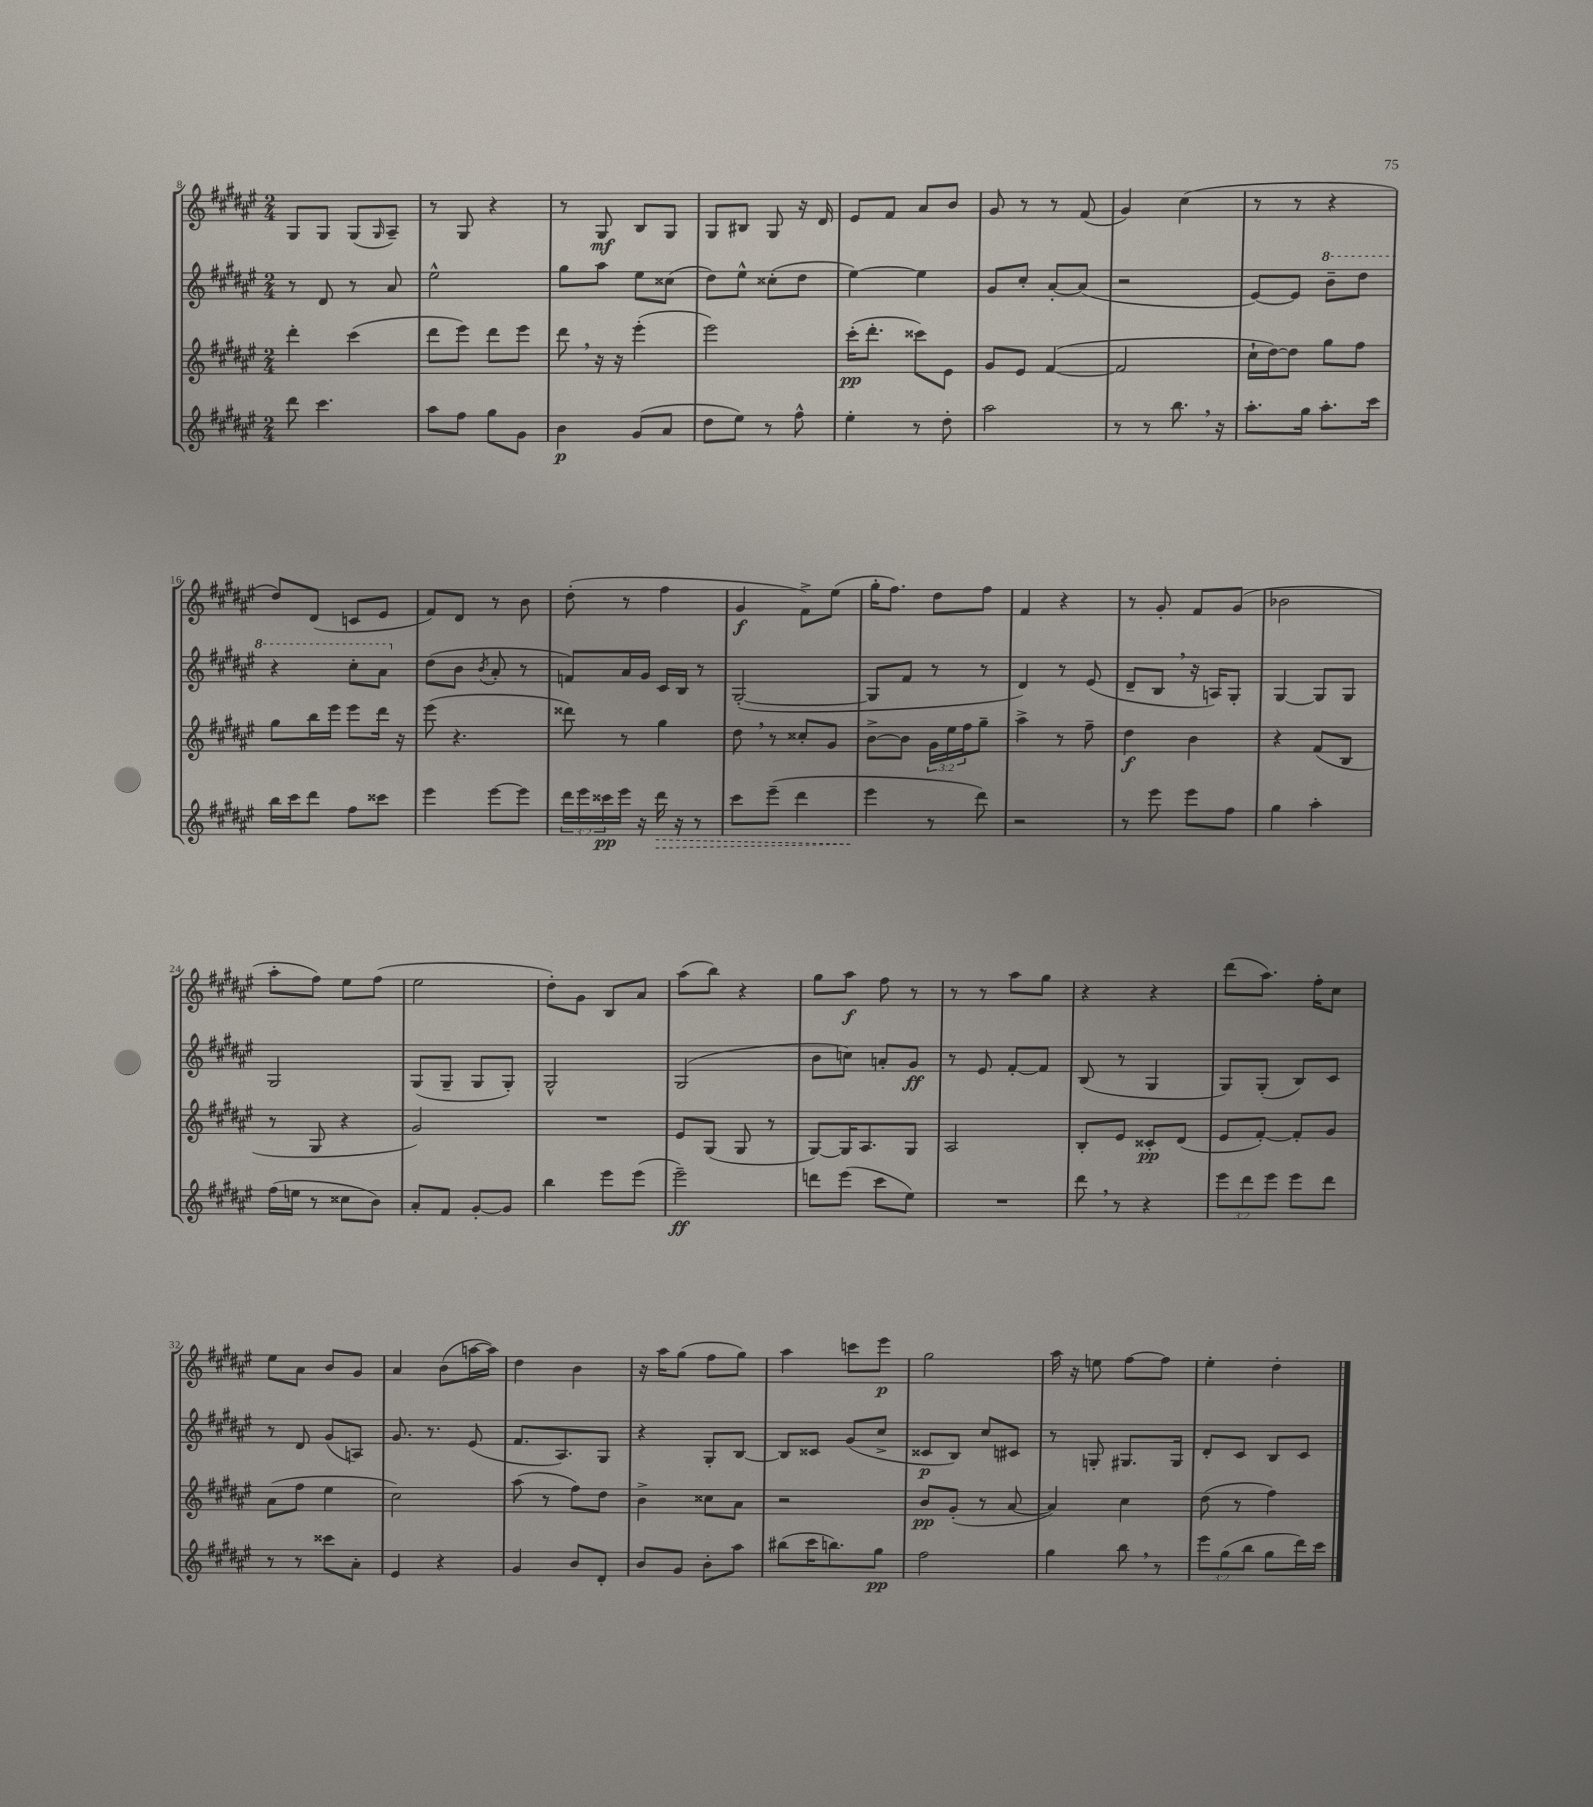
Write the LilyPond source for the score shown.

<<
\new StaffGroup <<
\new Staff = "s0" {
    \clef treble \key fis \major \numericTimeSignature \time 2/4
    gis8 gis8 gis8( \grace { gis16 } ais8--) |
    r8 gis8 r4 |
    r8 gis8\mf b8 gis8 |
    gis8 bis8 gis8 r16 dis'16 |
    eis'8 fis'8 ais'8 b'8 |
    gis'8 r8 r8 fis'8( |
    gis'4) cis''4( |
    r8 r8 r4 |
    dis''8) dis'8( c'8 eis'8 |
    fis'8) dis'8 r8 b'8 |
    dis''8-.( r8 fis''4 |
    gis'4\f fis'8->) eis''8( |
    gis''16-. fis''8.) dis''8 fis''8 |
    fis'4 r4 |
    r8 gis'8-. fis'8 gis'8( |
    bes'2 |
    ais''8-. fis''8) eis''8 fis''8( |
    eis''2 |
    dis''8-.) gis'8 b8 ais'8 |
    ais''8( b''8) r4 |
    gis''8 ais''8\f fis''8 r8 |
    r8 r8 ais''8 gis''8 |
    r4 r4 |
    dis'''8( ais''8.) fis''16-. cis''8 |
    eis''8 ais'8 b'8 gis'8 |
    ais'4 b'8( a''16~ a''16) |
    dis''4 b'4 |
    r16 ais''16 gis''8( fis''8 gis''8) |
    ais''4 c'''8 eis'''8\p |
    gis''2 |
    ais''16 r16 e''8 fis''8~ fis''8 |
    eis''4-. dis''4-. \bar "|." |
}
\new Staff = "s1" {
    \clef treble \key fis \major \numericTimeSignature \time 2/4
    r8 dis'8 r8 ais'8 |
    eis''2-^ |
    gis''8 ais''8 eis''8 cisis''8( |
    dis''8) eis''8-^ cisis''8-.( dis''8 |
    eis''4~) eis''4 |
    gis'8 cis''8-. ais'8~-. ais'8( |
    r2 |
    eis'8~) eis'8 \ottava #1 b''8-- dis'''8 |
    r4 cis'''8-. ais''8 \ottava #0 |
    dis''8( b'8 \acciaccatura { b'8 } ais'8-. r8 |
    f'8) ais'16 gis'16 cis'16 b16 r8 |
    gis2~-.( |
    gis8 fis'8 r8 r8 |
    dis'4) r8 eis'8( |
    dis'8-- b8 \breathe r16 a16) gis8-. |
    gis4~ gis8 gis8 |
    gis2 |
    gis8( gis8-- gis8 gis8-.) |
    gis2-^ |
    gis2( |
    b'8 c''8) a'8-. gis'8\ff |
    r8 eis'8 fis'8~-. fis'8 |
    b8( r8 gis4 |
    gis8) gis8-.( b8) cis'8 |
    r8 dis'8 gis'8( a8) |
    gis'8. r8. eis'8( |
    fis'8. ais8.) gis8 |
    r4 gis8-. b8~ |
    b8 cisis'8 gis'8( cis''8-> |
    cisis'8\p b8) cis''8 cis'8 |
    r8 g8-. gis8. gis16 |
    dis'8-. cis'8 b8 cis'8 \bar "|." |
}
\new Staff = "s2" {
    \clef treble \key fis \major \numericTimeSignature \time 2/4 \override Staff.TupletNumber.text = #tuplet-number::calc-fraction-text
    dis'''4-. cis'''4( |
    dis'''8 eis'''8) dis'''8 eis'''8 |
    dis'''8 \breathe r16 r16 eis'''4-.( |
    eis'''2) |
    cis'''16-.\pp( dis'''8.-. cisis'''8) eis'8 |
    gis'8 eis'8 fis'4~( |
    fis'2 |
    cis''16-! dis''16~) dis''8 gis''8 fis''8 |
    gis''8 b''16 eis'''16 eis'''8 dis'''16 r16 |
    eis'''8( r4. |
    disis'''8) r8 gis''4 |
    dis''8 \breathe r8 cisis''8-. gis'8 |
    b'8~-> b'8 \tuplet 3/2 { gis'16 eis''16 fis''16 } gis''8-- |
    ais''4-> r8 fis''8-- |
    dis''4\f b'4 |
    r4 fis'8( b8 |
    r8 gis8 r4 |
    gis'2) |
    R2 |
    eis'8 gis8( gis8 r8 |
    gis8~) gis16 ais8. gis8 |
    ais2 |
    b8-. eis'8 cisis'8-.\pp dis'8( |
    eis'8 fis'8~-.) fis'8-. gis'8 |
    ais'8( fis''8 eis''4 |
    cis''2) |
    ais''8( r8 fis''8) dis''8 |
    b'4-> cisis''8 ais'8 |
    r2 |
    b'8\pp gis'8-.( r8 ais'8~ |
    ais'4) cis''4 |
    dis''8( r8 fis''4) \bar "|." |
}
\new Staff = "s3" {
    \clef treble \key fis \major \numericTimeSignature \time 2/4 \override Staff.TupletNumber.text = #tuplet-number::calc-fraction-text
    dis'''8 cis'''4. |
    ais''8 fis''8 gis''8 gis'8 |
    b'4\p gis'8( ais'8 |
    dis''8 eis''8) r8 fis''8-^ |
    eis''4-. r8 dis''8-. |
    ais''2 |
    r8 r8 b''8. \breathe r16 |
    ais''8.-. gis''16 ais''8.-. cis'''16 |
    b''16 cis'''16 dis'''8 fis''8 cisis'''8 |
    eis'''4 eis'''8~ eis'''8 |
    \tuplet 3/2 { dis'''16 eis'''16 cisis'''16\pp } eis'''16 r16 \once \override Hairpin.style = #'dashed-line dis'''16\> r16 r8 |
    cis'''8 eis'''8--( dis'''4 |
    eis'''4\! r8 dis'''8) |
    r2 |
    r8 eis'''8 eis'''8 fis''8 |
    gis''4 ais''4-. |
    fis''16( e''16 r8 cisis''8 b'8) |
    ais'8-. fis'8 gis'8~-. gis'8 |
    b''4 eis'''8 eis'''8( |
    eis'''2--\ff) |
    d'''8 eis'''8( cis'''8 eis''8) |
    R2 |
    dis'''8 \breathe r8 r4 |
    \tuplet 3/2 { eis'''8 dis'''8 eis'''8 } eis'''8 dis'''8 |
    r8 r8 cisis'''8 ais'8-. |
    eis'4 r4 |
    gis'4 b'8 dis'8-. |
    b'8 gis'8 b'8-. ais''8 |
    bis''8( cis'''16 b''8.) gis''8\pp |
    fis''2 |
    gis''4 b''8 \breathe r8 |
    \tuplet 3/2 { eis'''8 gis''8( b''8 } gis''8 dis'''16) cis'''16 \bar "|." |
}
>>
>>
\layout { \context { \Score currentBarNumber = #8 } }
